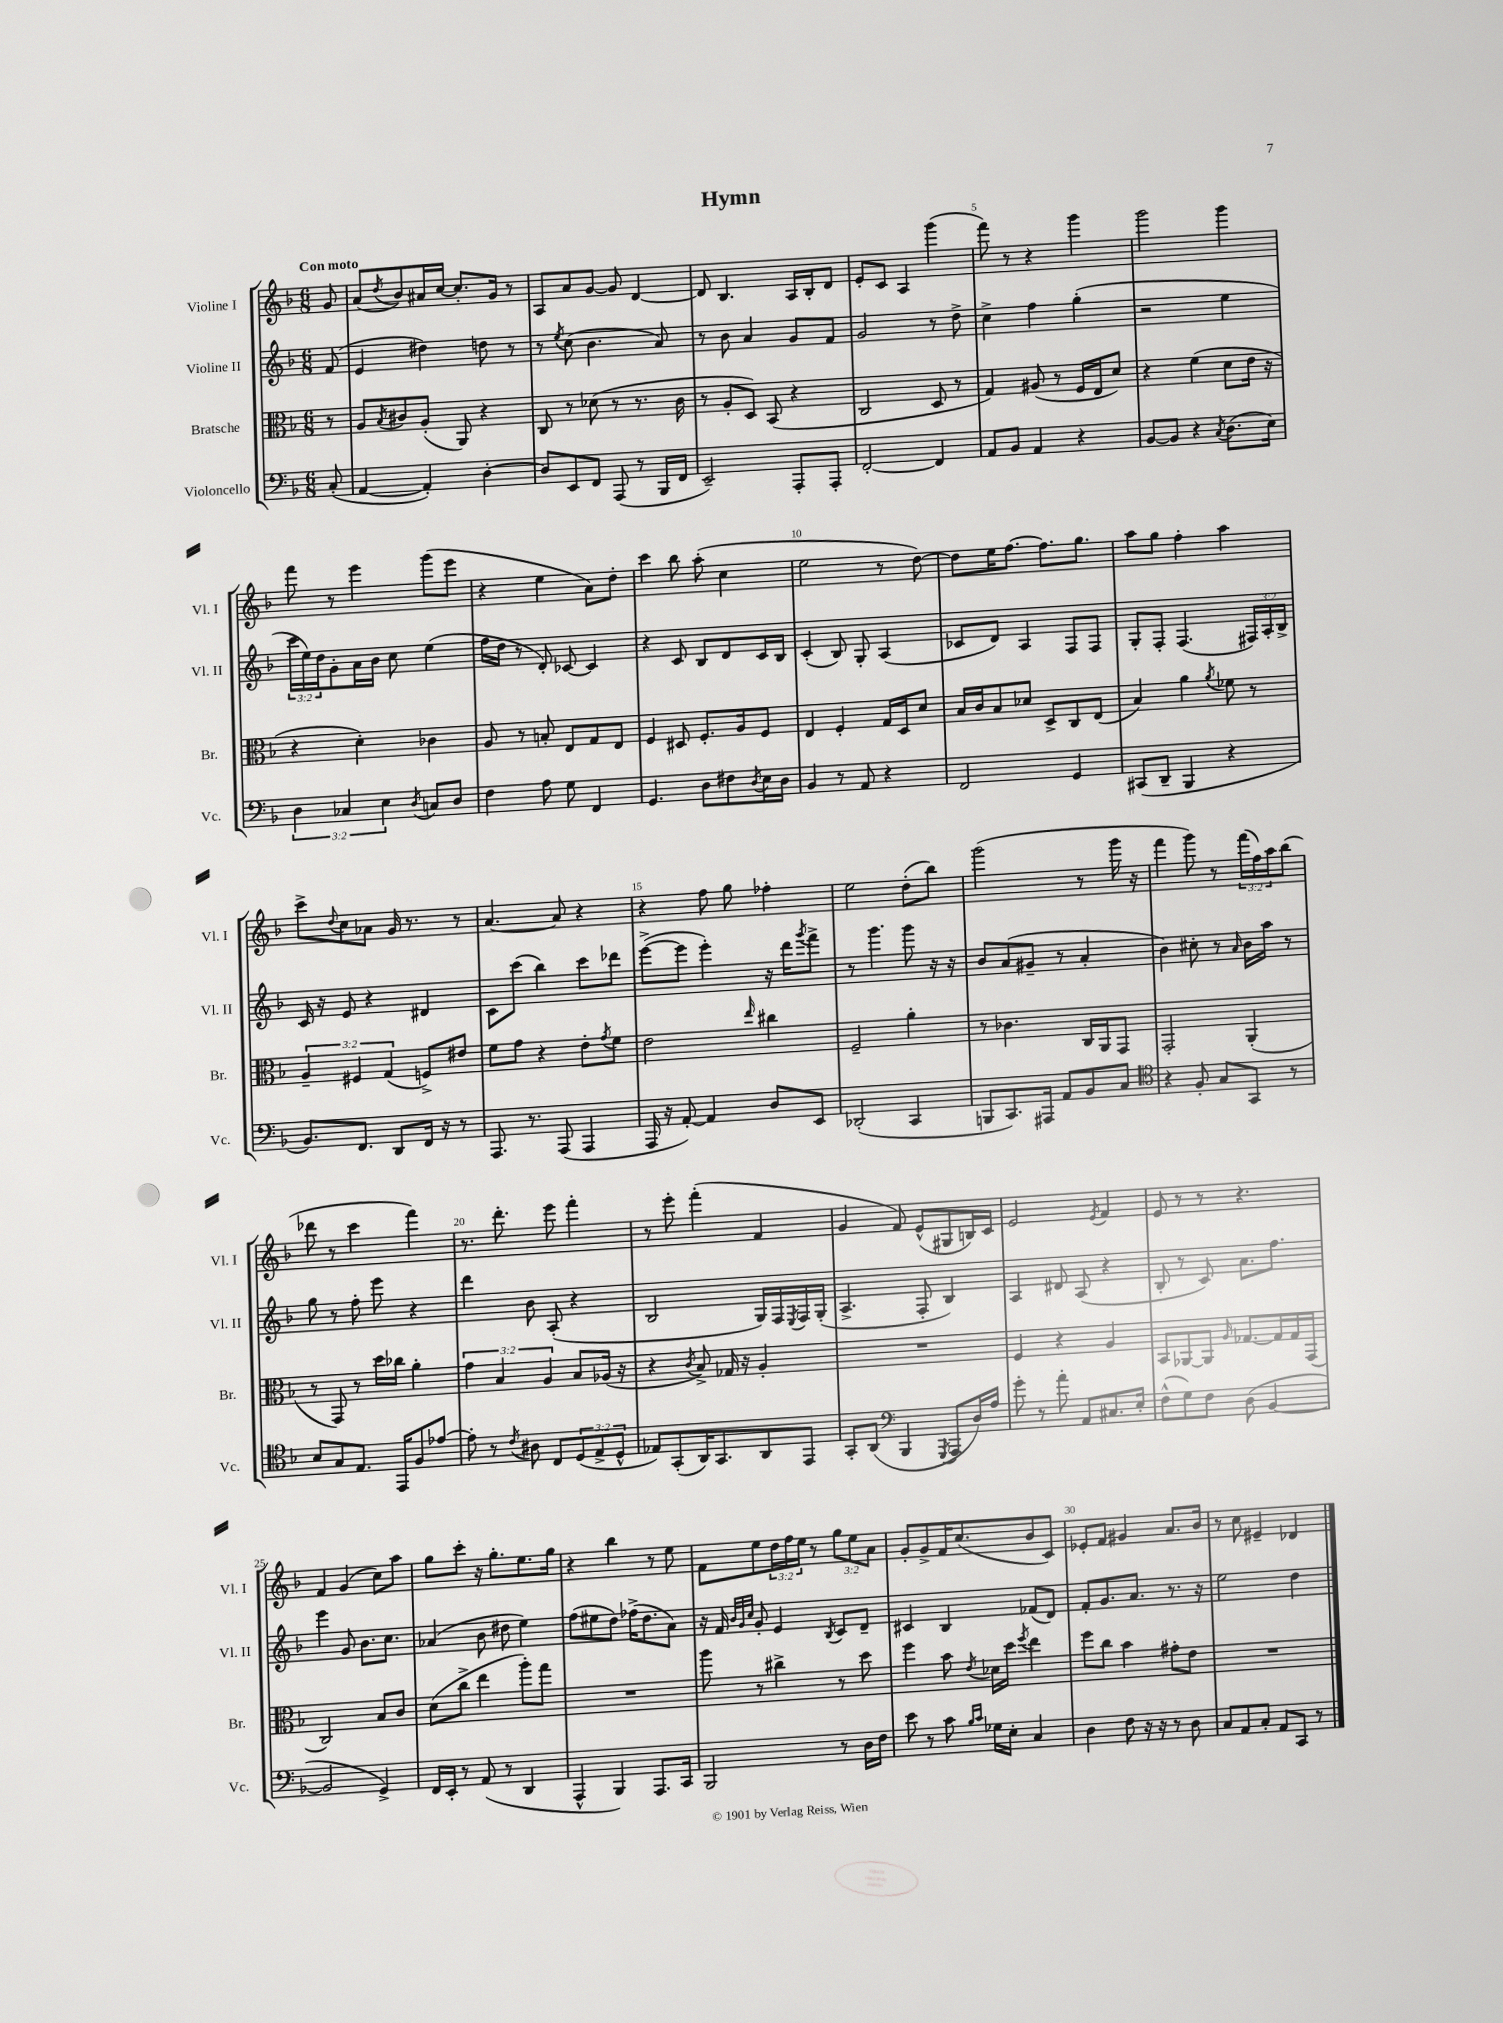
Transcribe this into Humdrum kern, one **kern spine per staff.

**kern	**kern	**kern	**kern
*staff4	*staff3	*staff2	*staff1
*clefF4	*clefC3	*clefG2	*clefG2
*k[b-]	*k[b-]	*k[b-]	*k[b-]
*M6/8	*M6/8	*M6/8	*M6/8
(8C'	8r	(8f	8g
=	=	=	=
[4AA	8A	4e	(8a
.	8qB-	.	8qdd
.	8c#	.	8b-)
4AA'])	(8A'	4dd#)	16a#
.	.	.	[16cc
.	8AA)	.	8.cc']
[4D'	4r	8dd	.
.	.	.	16g
.	.	8r	8r
=	=	=	=
8D]	8C	8r	8A
.	.	8qee	.
8EE	8r	(8cc	8a
8FF	(8d-	4.b-	[8g
(8AAA	8r	.	8g]
8r	8.r	.	[4d
16BBB-	.	8a)	.
16FF	16c	.	.
=	=	=	=
2EE~)	8r	8r	8d]
.	8A'	8b-	4.B-
.	8D)	4a	.
.	(8BB-	.	.
8AAA'	4r	8g	16A
.	.	.	16B-'
8AAA'	.	8f	8d
=	=	=	=
[2FF'	2C	2g	8e'
.	.	.	8c
.	.	.	4A
4FF]	8D	8r	(4ggg
.	8r	8dd^	.
=	=	=	=
8AA	4G)	4cc^	8fff)
8BB-	.	.	8r
4AA	(8A#	4ff	4r
.	8r	.	.
4r	16F	(4gg'	4ggg
.	16E	.	.
.	8d)	.	.
=	=	=	=
[8BB-	4r	2r	2ggg
8BB-]	.	.	.
4r	(4f	.	.
8qC	.	.	.
(8.D	8d	4ee	4ggg
.	16e	.	.
16E)	16r	.	.
=	=	=	=
6D	4r	24ccc	8fff
.	.	24ee)	.
.	.	24dd	.
.	.	8g'	8r
6C-	.	.	.
.	4d')	16a	4eee
.	.	16b-	.
6E	.	.	.
.	.	8cc	.
8qD	.	.	.
8C	4c-	(4ee	(8ggg
8D	.	.	8eee
=	=	=	=
4F	8A	16ff	4r
.	.	16dd	.
.	8r	8r	.
8A	8B'	8d')	4ee
8G	8E	[8c-	.
4FF	8G	4c-]	8a)
.	8E	.	8dd'
=	=	=	=
4.GG	4F	4r	4ccc
.	8D#	8c	8bb-
8D	8.F'	8B-	(8aa'
8F#	.	8d	4cc
.	16A	.	.
8qD	.	.	.
16E	8F	16c	.
16D	.	16B-	.
=	=	=	=
4BB-	4E	(4c'	2ee
8r	4F'	8B-)	.
8AA	.	8G'	.
4r	16G	(4A	8r
.	16D	.	.
.	8d	.	[8dd)
=	=	=	=
2FF	16B-	8c-	8dd]
.	16c	.	.
.	8B-	8d)	16ee
.	.	.	[8.ff
.	8d-	4A	.
.	8D^	.	8.ff]
4GG	8C	8F	.
.	.	.	8.gg
.	(8E	8F	.
=	=	=	=
(8CC#	4B-)	8G'	8aa
8DD~	.	8F'	8gg
4BBB-	4a	(4.F	4ff'
.	8qa	.	.
4r	8f-	.	4aa
.	8r	24F#)	.
.	.	24A'	.
.	.	24B-^	.
=	=	=	=
8.BB-)	6A~	16c	8ccc^
.	.	16r	.
.	.	.	8qqdd
.	.	8e	8cc
.	6F#	.	.
8.FF	.	.	.
.	.	4r	8a-
.	(6G	.	.
8DD	.	.	16g
.	.	.	8.r
16FF	8F^)	4d#	.
16r	.	.	.
8r	8e#	.	8r
=	=	=	=
8.AAA	8f	8c	[4.a
.	8g	(8ccc	.
8.r	.	.	.
.	4r	4bb-)	.
(8AAA	.	.	8a]
4AAA	8e'	8ccc	4r
.	8qg	.	.
.	8f	8ddd-	.
=	=	=	=
16AAA	2e	([8eee^	4r
16r	.	.	.
[8AA')	.	8eee]	.
4AA]	.	4eee')	8ff
.	.	.	8gg
.	16qqee	.	.
8D	4cc#	16r	4ff-'
.	.	16ddd	.
.	.	8qggg	.
8EE	.	8fff^	.
=	=	=	=
(2DD-'	2F~	8r	2ee
.	.	4.ggg	.
4CC	4a'	8ggg	(8dd'
.	.	16r	8bb-)
.	.	16r	.
=	=	=	=
8BBB	8r	8b-	(2ggg
8.CC)	4.c-	(8a	.
.	.	8g#~	.
16AAA#	.	.	.
8AA	.	8r	.
8BB-	16C	4a'	8r
.	16AA	.	.
8C	8GG	.	16ggg
.	.	.	16r
=	=	=	=
*clefC4	*	*	*
4r	2GG'	4b-)	4fff
8F'	.	8cc#'	8ggg)
8G	.	8r	8r
.	.	16qqa	.
8GG	(4AA'	16b-	(24fff
.	.	.	24ff)
.	.	16aa	.
.	.	.	24aa
8r	.	8r	(8bb-
=	=	=	=
8B-	8r	8gg	8ddd-
8G	8GG)	8r	8r
8.E	8r	8ff'	4ccc
.	16dd	8eee	.
16EE	16cc-	.	.
8F	4a'	4r	4fff)
[8e-	.	.	.
=	=	=	=
8e-']	6g	4ddd	8.r
8r	.	.	.
.	6B-	.	.
.	.	.	8.ddd'
8qc	.	.	.
8A#	.	8b-	.
.	6A	.	.
8C	.	(8A'	8eee
(12D	8B-	4r	4fff'
12E^	.	.	.
.	(16A-	.	.
12D^^	.	.	.
.	16r	.	.
=	=	=	=
8E-)	4r	2B-	8r
(8GG'	.	.	8eee'
.	8qc	.	.
16AA)	8B-^)	.	(4fff'
8.GG	.	.	.
.	16G-	.	.
.	16r	.	.
8AA	4A'	16G)	4f
.	.	16F	.
.	.	8qE	.
8EE	.	16F	.
.	.	(16G'	.
=	=	=	=
8GG'	2.r	4.A^	4g
(8AA	.	.	.
*clefF4	*	*	*
4BBB-	.	.	8f)
.	.	8F'	(8e^^
8qGGG	.	.	.
8AAA	.	4B-)	8G#
16D)	.	.	16B)
16A	.	.	16c
=	=	=	=
8g'	4F	4A	2e
8r	.	.	.
8a'	4r	8d#	.
8AA	.	(8A	.
.	.	.	8qe
8.C#	4A	4r	4f
16E'	.	.	.
=	=	=	=
(8F^^	8BB-	8B-'	8e
8G)	[8AA-	8r	8r
8F	8AA-]	8c)	8r
.	16qqA	.	.
(8D	[8.G-	8.a	4.r
[4BB-	.	.	.
.	16G-]	8.ff	.
.	16G-	.	.
.	(16GG	.	.
=	=	=	=
2BB-]	2C)	4eee	4f
.	.	8g	(4g
.	.	8.b-	.
4GG^)	8B-	.	8cc)
.	.	8.cc	.
.	8c	.	8aa
=	=	=	=
16FF	(8d	(4a-	8gg
16EE'	.	.	.
8r	8cc^	.	8ccc'
(8AA	4ee	8b-	16r
.	.	.	8.gg'
8r	.	8dd#	.
4DD	8aa')	4ee)	8.ee
.	8gg	.	.
.	.	.	16gg
=	=	=	=
4AAA^^	2.r	(8ff	4r
.	.	8ee#	.
4BBB-)	.	8dd)	4bb-
.	.	(16ff-^	.
.	.	8.dd	.
8.AAA	.	.	8r
.	.	8a)	8ee
16CC	.	.	.
=	=	=	=
2BBB-	8aa	16r	8f
.	.	16f	.
.	.	32qqb-	.
.	.	32qqg	.
.	.	32qqcc	.
.	8r	8g'	8ee
.	4cc#^	4e	24dd
.	.	.	24ff
.	.	.	24ee
.	.	.	8r
.	.	8qB-	.
8r	8r	8c	12gg
.	.	.	12ee
16D	8dd	8d~	.
.	.	.	12a
16F	.	.	.
=	=	=	=
8e	4ff	4c#	8g'
8r	.	.	8g^
8c	8b-	4B-	16f
.	.	.	(8.cc
16qqB-	.	.	.
16qqc	8qe	.	.
16G-	16d-	.	.
16E'	16dd	.	.
.	8qff	.	.
4C	4ee	(8f-	8b-
.	.	8d)	8c)
=	=	=	=
4D	8ff	8f'	8e-'
.	8cc	8.g	8f
8F	4b-	.	4g#
.	.	8.a	.
16r	.	.	.
16r	.	.	.
8r	8g#'	8.r	8.a
8D	8e	.	.
.	.	16r	16b-
=	=	=	=
8C	2.r	2ee	8r
8AA	.	.	8cc
8C'	.	.	4e#~
8AA	.	.	.
8CC	.	4dd	4d-
8r	.	.	.
==	==	==	==
*-	*-	*-	*-
